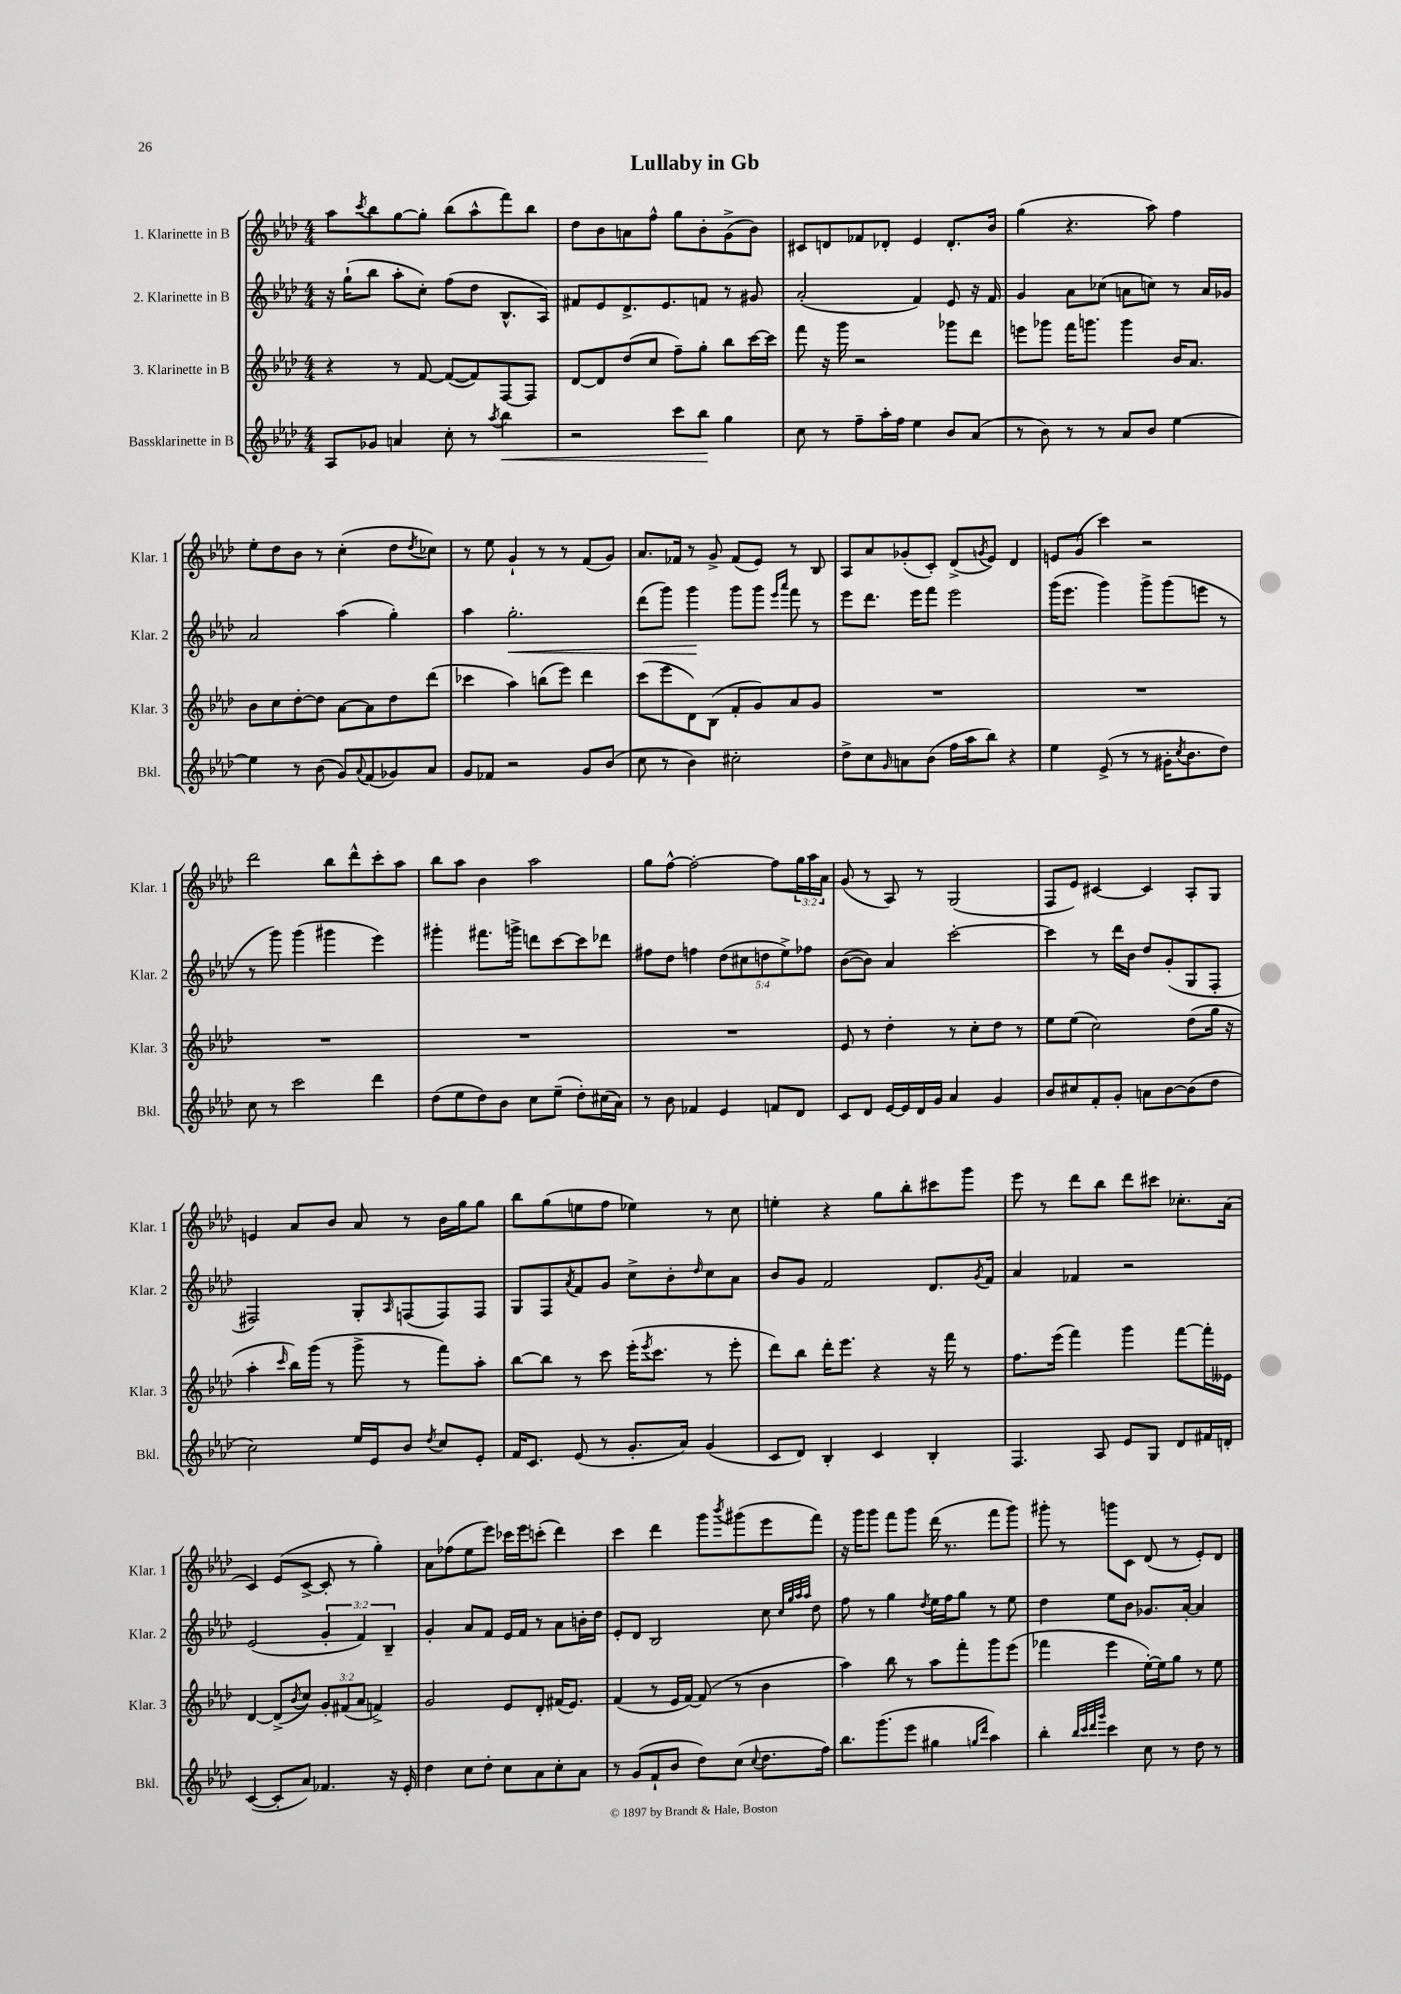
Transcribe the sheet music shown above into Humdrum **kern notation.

**kern	**dynam	**kern	**kern	**dynam	**kern
*part4	*part4	*part3	*part2	*part2	*part1
*staff4	*staff4	*staff3	*staff2	*staff2	*staff1
*I"Bassklarinette in B	*	*I"3. Klarinette in B	*I"2. Klarinette in B	*	*I"1. Klarinette in B
*I'Bkl.	*	*I'Klar. 3	*I'Klar. 2	*	*I'Klar. 1
*clefG2	*	*clefG2	*clefG2	*	*clefG2
*k[b-e-a-d-]	*	*k[b-e-a-d-]	*k[b-e-a-d-]	*	*k[b-e-a-d-]
*M4/4	*	*M4/4	*M4/4	*	*M4/4
=1	=1	=1	=1	=1	=1
8A-/L	.	4r	16r	.	8aa-\L
.	.	.	(16gg`\KL	.	.
.	.	.	.	.	8qccc/
8g-X/J	.	.	8bb-\J	.	8bb-\
4an/	.	8r	8aa-'\L	.	[8gg\
.	.	[8f/	8cc'\J)	.	8gg'\J]
8cc'\	.	(8f/L_	(8ff\L	.	(8bb-\L
8r	.	8f/])	8dd-\J	.	8aa-^^\
8qaa-/	.	.	.	.	.
!	!LO:HP:b	!	!	!	!
4bb-\	<	[8F/	8.B-^^/L	.	8fff\)
.	.	8F/J]	.	.	8bb-\J
.	.	.	16A-/Jk)	.	.
=2	=2	=2	=2	=2	=2
2r	.	[8d-/L	8f#X/L	.	8dd-\L
.	.	8d-/]	8e-/	.	8b-\
.	.	(8dd-/	8.d-^/	.	8an\
.	.	8cc/J	.	.	8ff^^\J
.	.	.	8.e-/	.	.
8ccc\L	.	8ff~\L)	.	.	8gg\L
8bb-\J	.	8gg'\J	8fn/J	.	8b-'\
4gg\	[	8bb-\L	8r	.	(8g^\
.	.	[16ccc\L	8g#X/	.	8b-\J)
.	.	16ccc\JJ]	.	.	.
=3	=3	=3	=3	=3	=3
8cc\	.	8fff\	(2a-'/	.	8c#X/L
8r	.	16r	.	.	8dn/
.	.	16ggg\	.	.	.
8ff~\L	.	2r	.	.	8f-X/
16aa-'\L	.	.	.	.	8d-X'/J
16ff\JJ	.	.	.	.	.
4ee-\	.	.	4f/)	.	4e-/
8b-/L	.	8ggg-X\L	8e-/	.	8.d-'/L
(8a-/J	.	8ddd-\J	16r	.	.
.	.	.	16f/	.	16b-/Jk
=4	=4	=4	=4	=4	=4
8r	.	8eeen\L	4g/	.	(4gg\
8b-\)	.	8ggg-X\J	.	.	.
8r	.	16fff\KL	8a-\L	.	4.r
.	.	8.gggn\J	.	.	.
8r	.	.	(8cc-X\J	.	.
8a-/L	.	4ggg\	8an\L	.	.
8b-/J	.	.	8ccn\J)	.	8aa-\)
[4ee-\	.	16b-/KL	8r	.	4ff\
.	.	8.a-/J	.	.	.
.	.	.	16a/LL	.	.
.	.	.	16g-X/JJ	.	.
!!LO:LB:g=z
=5	=5	=5	=5	=5	=5
4ee-\]	.	8b-\L	2a-/	.	8ee-'\L
.	.	8cc\	.	.	8dd-\
8r	.	[8dd-'\	.	.	8b-\J
(8b-\	.	8dd-\J]	.	.	8r
8g/L)	.	[8a-\L	(4aa-\	.	(4cc'\
8qqa-/	.	.	.	.	.
(8f/	.	8a-\]	.	.	.
8g-X/)	.	8dd-\	4gg'\)	.	8dd-\L
.	.	.	.	.	8qdd-/
8a-/J	.	(8ddd-\J	.	.	8cc-X\J)
=6	=6	=6	=6	=6	=6
8g/L	.	4ccc-X\	4aa-\	.	8r
8f-X/J	.	.	.	.	8ee-\
!	!	!	!	!LO:HP:b	!
2r	.	4aa-\)	2.gg'\	<	4g`/
.	.	(8bbn\L	.	.	8r
.	.	8eee-\J)	.	.	8r
8g/L	.	4ddd-\	.	.	(8f/L
(8b-/J	.	.	.	.	8g/J)
=7	=7	=7	=7	=7	=7
8cc\	.	(8ccc\L	(8ddd-\L	.	8.a-/L
8r	.	8eee-\	8ggg\J)	.	.
.	.	.	.	.	16f-X/Jk
4b-\)	.	8d-\)	4ggg\	.	8r
.	.	(8B-\J	.	.	8g^/
2cc#X'\	.	8f'/L	8ggg\L	[	(8f-/L
.	.	8g/)	8ggg\J	.	8e-/J)
.	.	.	16qqeee-/LL	.	.
.	.	.	16qqaaa-/JJ	.	.
.	.	8a-/	8fff\	.	8r
.	.	8g/J	8r	.	8B-/
=8	=8	=8	=8	=8	=8
8dd-^\L	.	1r	8eee-\L	.	8A-/L
8cc\	.	.	8.ddd-\J	.	8a-/
16qqg/	.	.	.	.	.
8an\	.	.	.	.	(8g-X'/
.	.	.	16eee-\KL	.	.
(8b-\J	.	.	8fff\J	.	8c'/J)
16ff\LL	.	.	2eee-\	.	(8d-^/L
16aa-\J	.	.	.	.	.
.	.	.	.	.	8qgn/
8bb-\J)	.	.	.	.	8e-/J)
4r	.	.	.	.	4d-/
=9	=9	=9	=9	=9	=9
4ee-\	.	1r	(16ggg\KL	.	8en/L
.	.	.	8.eee-\J	.	.
.	.	.	.	.	(8g/J
(8e-^/	.	.	4ggg\)	.	4ccc\)
8r	.	.	.	.	.
8r	.	.	8ggg^\L	.	2r
16g#X'\KL	.	.	(8ggg\	.	.
8qcc/	.	.	.	.	.
8.b-\	.	.	.	.	.
.	.	.	8eeen\J	.	.
8dd-\J)	.	.	8r	.	.
!!LO:LB:g=z
=10	=10	=10	=10	=10	=10
8cc\	.	1r	8r	.	2ddd-\
8r	.	.	8ggg\)	.	.
2ccc\	.	.	(4ggg\	.	.
.	.	.	4ggg#X\	.	8bb-\L
.	.	.	.	.	8ddd-^^\
4ddd-\	.	.	4eee-\)	.	8ccc'\
.	.	.	.	.	8aa-\J
=11	=11	=11	=11	=11	=11
(8dd-\L	.	1r	4ggg#X'\	.	8bb-\L
8ee-\	.	.	.	.	8aa-\J
8dd-\)	.	.	8.fff#X\L	.	4b-\
8b-\J	.	.	.	.	.
.	.	.	16gggn^\Jk	.	.
8cc\L	.	.	8dddn\L	.	2aa-\
(8ee-~\J	.	.	[8ccc\	.	.
8dd-'\L)	.	.	8ccc\]	.	.
(16cc#X\L	.	.	8ddd-X\J	.	.
16a-\JJ)	.	.	.	.	.
=12	=12	=12	=12	=12	=12
8r	.	1r	8ff#X\L	.	8gg\L
8b-\	.	.	8dd-\J	.	[8ff^^\J
4f-X/	.	.	4ffn\	.	2ff'\_
4e-/	.	.	(10dd-\L	.	.
.	.	.	10cc#X\	.	.
.	.	.	10ddn\	.	.
8fn/L	.	.	.	.	8ff\L]
.	.	.	10ee-^\)	.	.
8d-/J	.	.	.	.	24gg\L
.	.	.	10ff-X\J	.	.
.	.	.	.	.	24aa-\
.	.	.	.	.	24a-\JJ
=13	=13	=13	=13	=13	=13
8c/L	.	8e-/	([8b-\L	.	(8g/
8d-/J	.	8r	8b-\J])	.	8r
[16e-/LL	.	4dd-'\	4a-/	.	8A-/)
16e-/]	.	.	.	.	.
16d-/	.	.	.	.	8r
16g/JJ	.	.	.	.	.
4a-/	.	8r	[2ccc'\	.	(2G/
.	.	8cc'\L	.	.	.
4g/	.	8dd-\J	.	.	.
.	.	8r	.	.	.
=14	=14	=14	=14	=14	=14
8b-/L	.	8ee-\L	4ccc\]	.	8F/L
8cc#X/	.	(8ee-\J	.	.	8e-/J)
8f'/	.	2cc\)	8r	.	[4c#X/
8g'/J	.	.	16ddd-\LL	.	.
.	.	.	16b-\JJ	.	.
8an\L	.	.	8dd-/L	.	4c#/]
[8b-\	.	.	(8g'/	.	.
(8b-\]	.	(8dd-\L	8G/	.	8A-'/L
8dd-\J	.	16gg\Jk	8F'/J	.	8G/J
.	.	16r	.	.	.
!!LO:LB:g=z
=15	=15	=15	=15	=15	=15
2cc\)	.	4aa-'\	2F#X/)	.	4en/
.	.	16qqccc/	.	.	.
.	.	16bb-\LL)	.	.	8a-/L
.	.	(16ggg\JJ	.	.	.
.	.	8r	.	.	8b-/J
16ee-/LL	.	8ggg^\	8G'/L	.	8a-/
16e-/J	.	.	.	.	.
.	.	.	16qqA-/	.	.
8b-/J	.	8r	(8Fn/	.	8r
8qdd-/	.	.	.	.	.
8cc/L	.	8fff\L)	8F/)	.	16b-\LL
.	.	.	.	.	16gg\J
8e-'/J	.	8aa-'\J	8F/J	.	8gg\J
=16	=16	=16	=16	=16	=16
16f/KL	.	[8bb-\L	8G/L	.	8bb-\L
8.c/J	.	.	.	.	.
.	.	8bb-\J]	8F/	.	(8gg\
.	.	.	8qa-/	.	.
(8e-/	.	8r	8f/	.	8een\
8r	.	8ccc\	8g/J	.	8ff\J
8.g'/L	.	(16eee-'\KL	8cc^\L	.	4ee-X\)
.	.	8qeee-/	.	.	.
.	.	8.ccc\J	.	.	.
.	.	.	8b-'\	.	.
16a-/Jk)	.	.	.	.	.
.	.	.	16qqdd-/	.	.
(4g/	.	8r	8cc\	.	8r
.	.	8eee-'\	8a-\J	.	8cc\
=17	=17	=17	=17	=17	=17
8c/L	.	8ddd-\L)	8b-/L	.	4een'\
8d-/J)	.	8bb-\J	8g/J	.	.
4B-'/	.	16ddd-'\KL	2f/	.	4r
.	.	8.eee-\J	.	.	.
4c/	.	4r	.	.	8gg\L
.	.	.	.	.	8bb-'\
4B-'/	.	16r	8.d-/L	.	8ccc#X\
.	.	16fff\	.	.	.
.	.	8r	.	.	8ggg\J
.	.	.	8qg/	.	.
.	.	.	16f/Jk	.	.
=18	=18	=18	=18	=18	=18
4.F/	.	8.ff\L	4a-/	.	8eee-\
.	.	.	.	.	8r
.	.	(16eee-\Jk	.	.	.
.	.	4fff\)	4f-X/	.	8ddd-\L
8A-/	.	.	.	.	8bb-\J
8e-/L	.	4ggg\	2r	.	8ddd-\L
8G/J	.	.	.	.	8ccc#X\J
8d-/L	.	[8fff\L	.	.	8.cc-X'\L
16f#X/L	.	16fff'\L]	.	.	.
16dn'/JJ	.	16e--X\JJ	.	.	(16a-\Jk
!!LO:LB:g=z
=19	=19	=19	=19	=19	=19
([4c/	.	[4d-/	(2e-/	.	4c/)
8c'/L]	.	(8d-^/L]	.	.	(8e-/L
.	.	8qb-/	.	.	.
8a-/J)	.	8cc/J)	.	.	[8c^/J
4.f-X/	.	12g'/L	6g'/	.	8c'/]
.	.	(12f#X/	.	.	.
.	.	.	.	.	8r
.	.	12a-/J	6f/)	.	.
.	.	4fn^/)	.	.	4gg'\)
.	.	.	6B-~/	.	.
16r	.	.	.	.	.
16e-'/	.	.	.	.	.
=20	=20	=20	=20	=20	=20
4dd-\	.	2g/	4g'/	.	8a-\L
.	.	.	.	.	(8ff-X\
8cc\L	.	.	8a-/L	.	8ee-\
8dd-'\J	.	.	8f/J	.	8eee-\J)
8cc\L	.	8e-/L	16e-/LL	.	16ccc-X\LL
.	.	.	16f/JJ	.	16eee-\J
8a-\	.	8d-'/J	8r	.	(8cccn'\J
8cc'\	.	(16f#X/KL	8a-\L	.	4ddd-\)
.	.	8.e-/J)	.	.	.
8a-\J	.	.	16bn'\L	.	.
.	.	.	16dd-\JJ	.	.
=21	=21	=21	=21	=21	=21
8r	.	(4f/	8e-'/L	.	4ccc\
(8g/L	.	.	8d-/J	.	.
8f`/	.	8r	2B-/	.	4ddd-\
8b-/J	.	16e-/LL	.	.	.
.	.	[16f/JJ)	.	.	.
8dd-\L)	.	(8f/]	.	.	8ggg\L
.	.	.	.	.	8qbbb-/
(8cc\J	.	8r	.	.	(8ggg#X\
8qqcc/	.	.	.	.	.
8.dd-\L	.	4b-\	8cc\	.	8eee-\
.	.	.	32qqcc/LLL	.	.
.	.	.	32qqgg/	.	.
.	.	.	32qqaa-/	.	.
.	.	.	32qqaa-/JJJ	.	.
.	.	.	8dd-\	.	8fff\J)
16ff\Jk)	.	.	.	.	.
=22	=22	=22	=22	=22	=22
8.bb-\L	.	4aa-\)	8ff\	.	16r
.	.	.	.	.	16ggg\KL
.	.	.	8r	.	8ggg\J
(8.ggg\	.	.	.	.	.
.	.	8bb-\	4gg\	.	8fff\L
8eee-\J	.	8r	.	.	8ggg\J
.	.	.	8qdd-/	.	.
4gg#X\	.	8aa-\L	16ee-\LL	.	(16ddd-\
.	.	.	16ff\J	.	8.r
.	.	8fff'\	8gg\J	.	.
16qqggn/LL	.	.	.	.	.
16qqddd-/JJ	.	.	.	.	.
4aa-\)	.	8ggg\	8r	.	8fff\L
.	.	(8eee-\J	8ee-\	.	8ggg\J)
=23	=23	=23	=23	=23	=23
4bb-'\	.	4fff-X\	4dd-\	.	8ggg#X'\
.	.	.	.	.	8r
32qqbb-/LLL	.	.	.	.	.
32qqccc/	.	.	.	.	.
32qqddd-/	.	.	.	.	.
32qqggg/JJJ	.	.	.	.	.
4ccc\	.	4eee-\	8ee-\L	.	8gggn\L
.	.	.	8b-\J	.	8c\J
8cc\	.	[16ee-'\LL)	8.g-X/L	.	(8d-/
.	.	16ee-\J]	.	.	.
8r	.	8gg\J	.	.	8r
.	.	.	[16a-'/Jk	.	.
8dd-\	.	8r	4a-/]	.	8e-'/L)
8r	.	8ee-\	.	.	8d-/J
==	==	==	==	==	==
*-	*-	*-	*-	*-	*-
